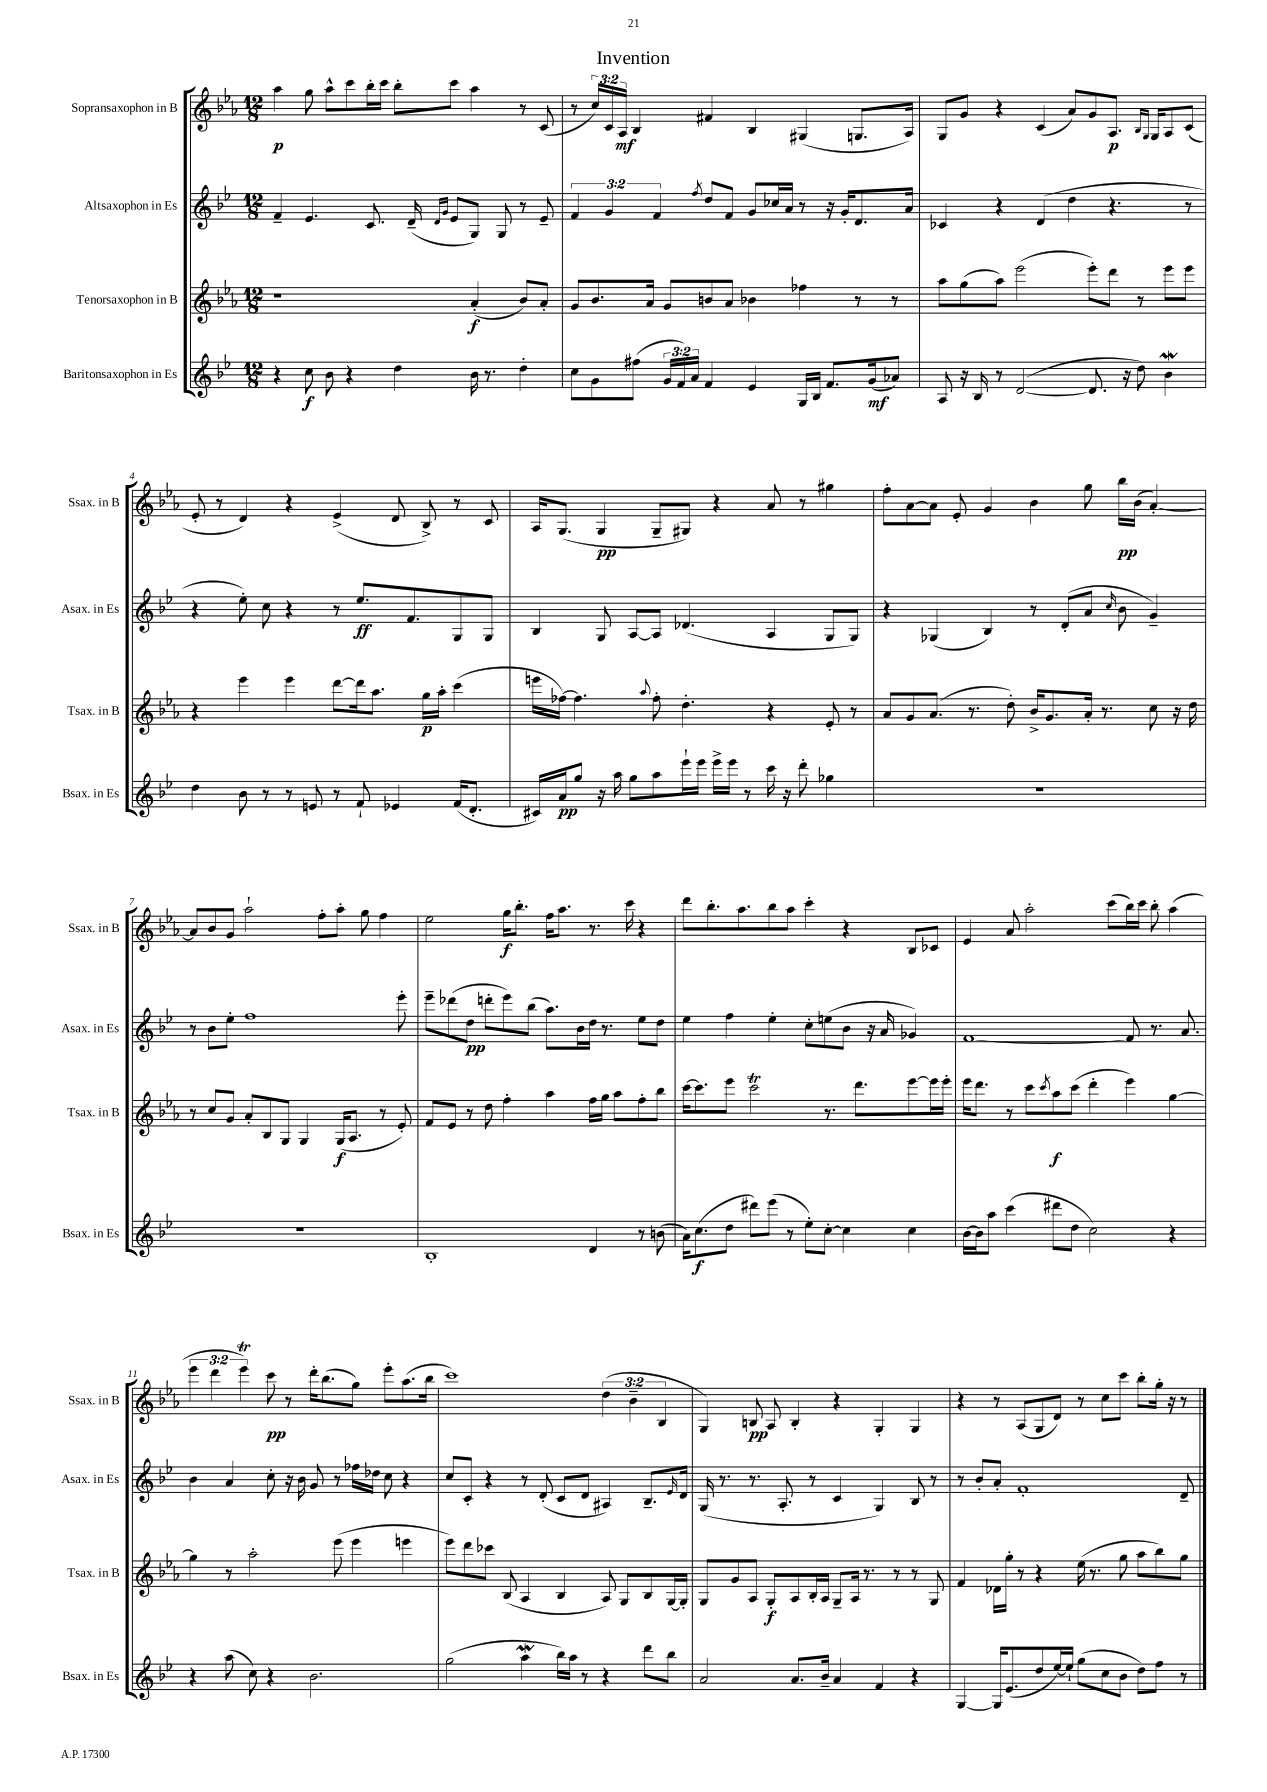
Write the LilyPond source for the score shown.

\header { title = "Invention" }
<<
\new StaffGroup <<
\new Staff = "s0" \with { instrumentName = "Sopransaxophon in B" shortInstrumentName = "Ssax. in B" } {
    \clef treble \key ees \major \numericTimeSignature \time 12/8 \override Staff.TupletNumber.text = #tuplet-number::calc-fraction-text
    aes''4\p g''8 aes''8-^ c'''8 bes''16-. c'''16 bes''8-. c'''8 aes''4 r8 c'8( |
    r8 \tuplet 3/2 { c''16) c'16 aes16\mf } bes4 fis'4 bes4 gis4( g8. aes16) |
    g8 g'8 r4 c'4( aes'8) g'8 aes8.\p \grace { bes16 g16 } g16 aes8 c'8( |
    ees'8-. r8 d'4) r4 ees'4->( d'8 bes8->) r8 c'8 |
    aes16 g8.( g4\pp g8-- gis8) r4 aes'8 r8 gis''4 |
    f''8-. aes'8~ aes'8 ees'8-. g'4 bes'4 g''8 bes''16\pp bes'16( aes'4~-.) |
    aes'8 bes'8 g'8 aes''2-! f''8-. aes''8-. g''8 f''4 |
    ees''2 g''16\f bes''8.-. f''16 aes''8. r8. c'''16 r4 |
    d'''8 bes''8.-. aes''8. bes''8 aes''8 c'''4-. r4 bes8 ces'8 |
    ees'4 aes'8 aes''2-. c'''8( bes''16) c'''16 bes''8-. aes''4( |
    \tuplet 3/2 { ees'''4 d'''4 ees'''4\trill) } c'''8\pp r8 d'''16-. bes''8.( g''8) ees'''8-. aes''8.( bes''16 |
    c'''1) \tuplet 3/2 { d''4( bes'4-- bes4 } |
    g4) b8\pp aes8 b4-. r4 g4-. g4 |
    r4 r8 aes8( g8 d'8) r8 c''8 c'''8 bes''8-. g''16-. r16 r8 \bar "|." |
}
\new Staff = "s1" \with { instrumentName = "Altsaxophon in Es" shortInstrumentName = "Asax. in Es" } {
    \clef treble \key bes \major \numericTimeSignature \time 12/8 \override Staff.TupletNumber.text = #tuplet-number::calc-fraction-text
    f'4-- ees'4. c'8. d'16--( \grace { d'16 g'16 } ees'8 g8) g8 r8 ees'8-- |
    \tuplet 3/2 { f'4 g'4 f'4 } \acciaccatura { f''8 } d''8 f'8 g'8 ces''16 a'16 r8 r16 g'16-. d'8. a'16 |
    ces'4 r4 d'4( d''4 r4. r8 |
    r4 ees''8-.) c''8 r4 r8 ees''8.\ff f'8. g8 g8 |
    bes4 g8 a8~ a8 des'4.( a4 g8 g8) |
    r4 ges4( bes4) r8 d'8-.( a'8 \grace { c''16 } bes'8 g'4--) |
    r8 bes'8 ees''8-. f''1 ees'''8-. |
    ees'''8-- des'''8( d''8\pp d'''8-. ees'''8) bes''8( a''8.) bes'16 d''16 r8. ees''8 d''8 |
    ees''4 f''4 ees''4-. c''8-. e''8( bes'8 r16 a'16 ges'4) |
    f'1~ f'8 r8. a'8. |
    bes'4 a'4 c''8-. r16 bes'16 g'8 r8 fes''16 des''16 c''8 r4 |
    c''8 c'8-. r4 r8 d'8-.( c'8 d'8 ais4) bes8.-- \grace { ees'16 } d'16 |
    g16( r8. r8. a8.-. r8 c'4 g4) bes8 r8 |
    r8 bes'8-. a'8-. f'1-. d'8-- \bar "|." |
}
\new Staff = "s2" \with { instrumentName = "Tenorsaxophon in B" shortInstrumentName = "Tsax. in B" } {
    \clef treble \key ees \major \numericTimeSignature \time 12/8
    r1 aes'4-.\f( bes'8) aes'8-. |
    g'8 bes'8. aes'16 g'8 b'8 aes'8 bes'4 fes''4 r8 r8 |
    aes''8 g''8( aes''8) ees'''2( ees'''8-.) d'''8 r8 ees'''8 ees'''8 |
    r4 ees'''4 ees'''4 d'''8~ d'''16 aes''8. g''16\p aes''16-. c'''4( |
    e'''16 fes''16~) fes''4. \appoggiatura { aes''8 } fes''8-. d''4.-. r4 ees'8-. r8 |
    aes'8 g'8 aes'8.( r8. d''8-.) bes'16-> g'8. aes'16-. r8. c''8 r16 d''16 |
    r8 c''8 g'8 aes'8-. bes8 g8 g4 g16\f( aes8. r8 ees'8-.) |
    f'8 ees'8 r8 d''8 f''4-. aes''4 f''16 g''16 aes''8 f''8-. bes''8 |
    c'''16~ c'''8. ees'''8 c'''2\trill r8. d'''8. ees'''8~ ees'''16 ees'''16-. |
    ees'''16 d'''8. r8 c'''8 \acciaccatura { c'''8 } aes''8\f c'''8( d'''4-. ees'''4) g''4~ |
    g''4 r8 aes''2-. ees'''8( ees'''4 e'''4 |
    ees'''8) d'''8 ces'''8 bes8( aes4 bes4 aes8) g8 bes8 g16~ g16-. |
    g8 g'8 aes8 g8-.\f aes8 bes16-. aes16 g8-- aes16 r8. r8 r8 g8 |
    f'4 des'16 g''16-. r8 r4 ees''16( r8. g''8 aes''8 bes''8) g''8 \bar "|." |
}
\new Staff = "s3" \with { instrumentName = "Baritonsaxophon in Es" shortInstrumentName = "Bsax. in Es" } {
    \clef treble \key bes \major \numericTimeSignature \time 12/8 \override Staff.TupletNumber.text = #tuplet-number::calc-fraction-text
    r4 c''8\f bes'8 r4 d''4 bes'16 r8. d''4-. |
    c''8 g'8 fis''8( \tuplet 3/2 { g'16 f'16) a'16 } f'4 ees'4 g16 bes16 f'8. g'16\mf( aes'8) |
    a8 r16 bes16 r8 d'2~( d'8. r16 d''8) bes'4\mordent |
    d''4 bes'8 r8 r8 e'8 r8 f'8-! ees'4 f'16( d'8.-. |
    cis'16) a'16\pp g''8 r16 a''16 g''8 a''8 ees'''16-! ees'''16 ees'''16-> ees'''16 r8 c'''16 r16 d'''8-. ges''4 |
    R1. |
    R1. |
    bes1-. d'4 r8 b'8( |
    a'16) c''8.\f( d''8 dis'''8) ees'''8( r8 ees''8-.) c''8~-. c''4 c''4 |
    bes'16~ bes'16 a''8 c'''4( dis'''8 d''8 c''2) r4 |
    r4 a''8( c''8) r4 bes'2. |
    g''2( a''4\mordent bes''16) a''16 r8 r4 d'''8 bes''8 |
    a'2 a'8. bes'16-- a'4 f'4 r4 |
    g4~ g16 ees'8.( d''8 ees''16~) ees''16-! g''8( c''8 bes'8 d''8) f''8 r8 \bar "|." |
}
>>
>>
